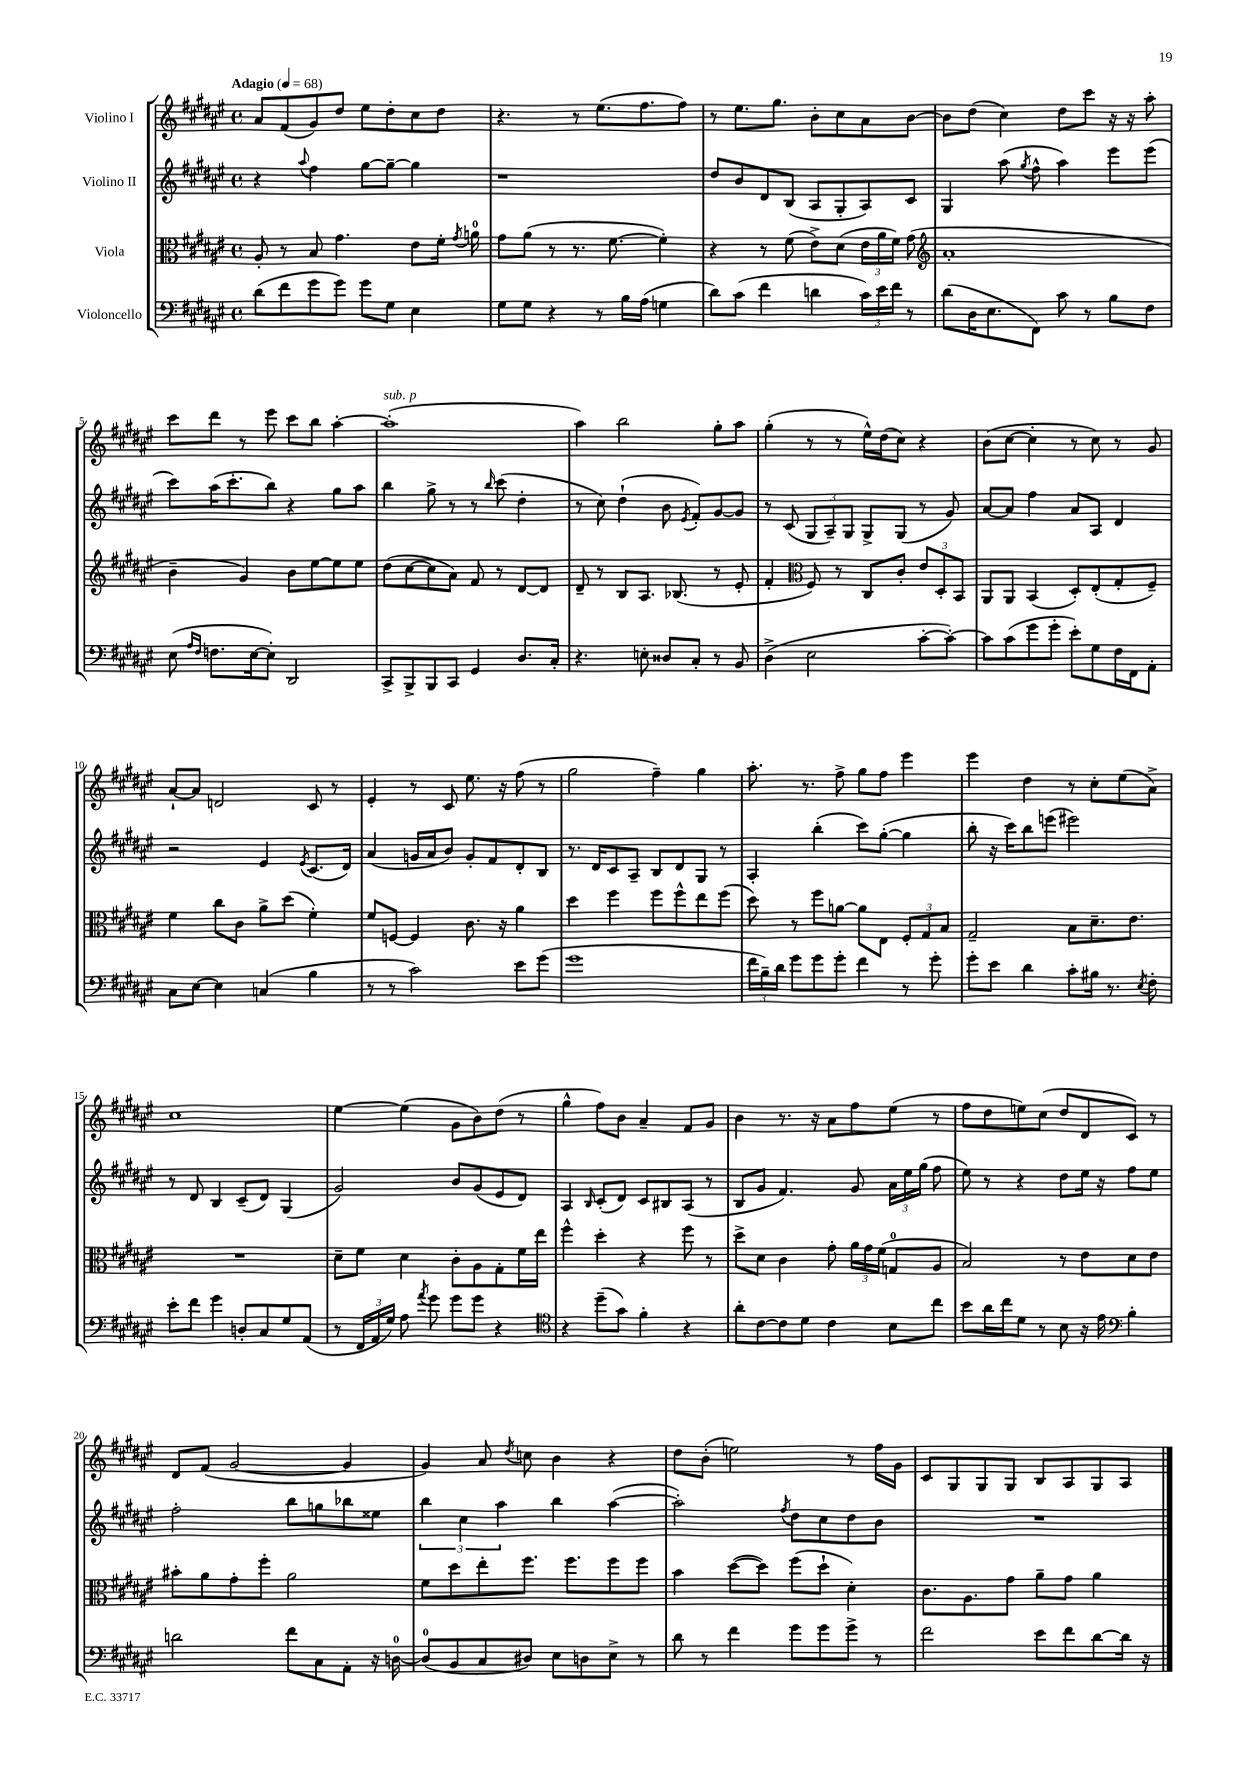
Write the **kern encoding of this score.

**kern	**kern	**kern	**kern
*staff4	*staff3	*staff2	*staff1
*clefF4	*clefC3	*clefG2	*clefG2
*k[f#c#g#d#a#e#]	*k[f#c#g#d#a#e#]	*k[f#c#g#d#a#e#]	*k[f#c#g#d#a#e#]
*M4/4	*M4/4	*M4/4	*M4/4
*met(c)	*met(c)	*met(c)	*met(c)
*MM68	*MM68	*MM68	*MM68
(8d#	8A#'	4r	8a#
8f#	8r	.	(8f#
.	.	8qqaa#	.
8g#	8B	4ff#	8g#)
8g#)	4.g#	.	8dd#
8g#	.	[8gg#	8ee#
8G#	.	8gg#~_	8dd#'
4E#	8e#	4gg#]	8cc#
.	16f#'	.	8dd#
.	8qg#	.	.
.	16a	.	.
=	=	=	=
8G#	8g#	1r	4.r
8G#	(8a#	.	.
4r	8r	.	.
.	8.r	.	8r
8r	.	.	(8.ee#
.	[8.f#	.	.
16B	.	.	.
(16A#	.	.	8.ff#
4G	4f#'])	.	.
.	.	.	8ff#)
=	=	=	=
8d#)	4r	8dd#	8r
(8c#	.	8b	8.ee#
4f#	8r	8d#	.
.	.	.	8.gg#
.	(8f#	(8B	.
4d	8e#^)	8A#	8b'
.	(8d#	8G#'	8cc#
24c#)	24e#	8A#)	8a#
24e#	24a#	.	.
24f#	24f#)	.	.
8r	(8g#	8c#	[8b
=	=	=	=
*	*clefG2	*	*
(8d#	1a#'	4G#	8b]
16D#	.	.	(8dd#
8.E#	.	.	.
.	.	(8aa#	4cc#)
.	.	8qgg#	.
8FF#)	.	8ff#^^	.
8c#	.	4aa#)	8dd#
8r	.	.	8ccc#
8B	.	8eee#	16r
.	.	.	16r
8F#	.	(8eee#	8aa#'
=	=	=	=
(8E#	4b~	8ccc#)	8ccc#
16qqA#	.	.	.
16qqF#	.	.	.
8.F	.	(16aa#	8ddd#
.	.	8.ccc#'	.
.	4g#)	.	8r
[16E#	.	.	.
8E#'])	.	8bb)	8eee#
2DD#	8b	4r	8ccc#
.	[8ee#	.	8bb
.	8ee#]	8gg#	[4aa#'
.	8ee#	8aa#	.
=	=	=	=
8CC#^	(8dd#	4bb	(1aa#']
8BBB^	[8cc#	.	.
8BBB	8cc#]	8gg#^	.
8CC#	8a#)	8r	.
4GG#	8f#	8r	.
.	.	16qqbb	.
.	8r	(8ccc#	.
8.D#	[8d#	4dd#'	.
.	8d#]	.	.
16C#'	.	.	.
=	=	=	=
4.r	8d#~	8r	4aa#)
.	8r	8cc#)	.
.	8B	(4dd#`	2bb
8E'	8.A#	.	.
8D##	.	8b	.
.	(8.B-	.	.
.	.	8qe#	.
8C#'	.	8f#')	.
8r	8r	[8g#	8gg#'
8BB	8e#'	8g#]	8aa#
=	=	=	=
(4D#^	4f#'	8r	(4gg#'
.	.	(8c#	.
*	*clefC3	*	*
2E#	8F#)	12G#	8r
.	.	12A#~)	.
.	8r	.	8r
.	.	12G#	.
.	8C#	8G#^	16ee#^^)
.	.	.	(16dd#
.	8c#'	(8G#	8cc#)
[8c#'	12e#	8r	4r
.	12D#'	.	.
8c#'_)	.	8g#)	.
.	12BB	.	.
=	=	=	=
8c#]	8AA#	[8a#	(8b
(8c#	8AA#	8a#]	[8cc#
8g#	(4BB	4ff#	4cc#']
8g#'	.	.	.
8e#')	8D#')	8a#	8r
8G#	(8E#'	8A#	8cc#)
16F#	8G#'	4d#	8r
16FF#	.	.	.
8AA#'	8F#~)	.	8g#
=	=	=	=
8C#	4f#	2r	[8a#`
[8E#	.	.	8a#]
4E#]	8cc#	.	2d
.	8c#	.	.
(4C	8a#^	4e#	.
.	(8dd#	.	.
.	.	8qe#	.
4B	4f#')	(8.c#	8c#
.	.	.	8r
.	.	16d#)	.
=	=	=	=
8r	8f#	(4a#	4e#'
8r	[8F	.	.
2c#)	4F]	16g	8r
.	.	16a#	.
.	.	8b)	8c#
.	8.c#	8g'	8.ee#
.	.	8f#	.
.	16r	.	16r
8e#	4a#	8d#'	(8ff#
(8g#	.	8B	8r
=	=	=	=
1g#	4dd#	8.r	2gg#
.	.	16d#	.
.	4ff#	8c#	.
.	.	8A#~	.
.	8ff#	8B	4ff#~)
.	8ff#^^	8d#	.
.	8ee#	8G#	4gg#
.	(8ff#	8r	.
=	=	=	=
24f#	8dd#)	4A#'	8.aa#'
24B~)	.	.	.
24d#	.	.	.
8g#	8r	.	.
.	.	.	8.r
8g#	8ff#	(4bb'	.
8g#'	[8a	.	8ff#^
4f#	8a]	8ccc#)	8gg#
.	8E#	([8gg#'	8ff#
8r	12F#'	4gg#]	4eee#
.	12G#	.	.
8g#'	.	.	.
.	12B	.	.
=	=	=	=
8g#'	2G#~	8bb'	4eee#
8e#	.	16r	.
.	.	16ccc#)	.
4d#	.	8bb	4dd#
.	.	(8eee	.
8c#'	8B	2eee#)	8r
16B#	8.d#~	.	8cc#'
8.r	.	.	.
.	.	.	(8ee#
.	8.e#	.	.
8qE#	.	.	.
8F#'	.	.	8a#^)
=	=	=	=
8e#'	1r	8r	1cc#
8f#	.	8d#	.
4g#	.	4B	.
8D'	.	(8c#~	.
8C#	.	8d#)	.
8G#	.	(4G#	.
(8AA#	.	.	.
=	=	=	=
8r	8d#~	2g#)	[4ee#
24FF#	8f#	.	.
24AA#	.	.	.
24G#)	.	.	.
8A#	4d#	.	(4ee#]
8qa#	.	.	.
8g#	.	.	.
8g#	8c#'	8b	8g#
8g#	8A#	(8g#	8b)
4r	8G#'	8e#	(8dd#
.	16f#	8d#)	8r
.	16ee#	.	.
=	=	=	=
*clefC4	*	*	*
4r	4ff#^^	4A#	4gg#^^
.	.	16qqB	.
(8dd#~	4dd#'	(8c#'	8ff#)
8g#)	.	8d#)	8b
4f#'	4r	8c#	4a#~
.	.	8B#	.
4r	8ff#	(8A#	8f#
.	8r	8r	8g#
=	=	=	=
8a#'	8dd#^	8B	4b
[8c#	8d#	8g#	.
8c#]	4c#	4.f#)	8.r
8d#	.	.	.
.	.	.	16r
4c#	8g#'	.	8a#
.	24a#	8g#	8ff#
.	24g#	.	.
.	(24f#	.	.
8B	8G	24a#	(8ee#
.	.	24ee#	.
.	.	(24gg#	.
8cc#	8A#	8ff#	8r
=	=	=	=
8b	2B)	8ee#)	8ff#
16a#	.	8r	8dd#
16cc#	.	.	.
8d#	.	4r	8ee)
8r	.	.	(8cc#
8B	8r	8dd#	8dd#
16r	8e#	16ee#	8d#
16e#	.	16r	.
*clefF4	*	*	*
4B'	8d#	8ff#	8c#)
.	8e#	8ee#	8r
=	=	=	=
2d	8b#'	2ff#'	8d#
.	8a#	.	(8f#
.	8g#'	.	[2g#
.	8ff#'	.	.
8f#	2a#	8bb	.
8C#	.	8gg	.
8AA#'	.	8bb-	4g#]
16r	.	8ee##	.
[16D	.	.	.
=	=	=	=
(8D]	8f#	6bb	4g#)
8BB	8dd#	.	.
.	.	6cc#	.
8C#	8ee#'	.	8a#
.	.	6aa#	.
.	.	.	8qdd#
8D#)	8.ff#	.	8cc
8E#	.	4bb	4b
.	8.ff#	.	.
8D	.	.	.
8E#^	8ff#	([4aa#	4r
8r	8ff#	.	.
=	=	=	=
8d#	4b	2aa#'])	8dd#
8r	.	.	(8b'
4f#	([8dd#	.	2ee)
.	8dd#])	.	.
.	.	8qff#	.
8g#	(8ff#	8dd#	.
8g#	8dd#`	8cc#	.
8g#^	4d#')	8dd#	8r
8r	.	8b	16ff#
.	.	.	16g#
=	=	=	=
2f#	8.c#	1r	8c#
.	.	.	8G#
.	8.A#	.	.
.	.	.	8G#
.	8g#	.	8G#
8e#	8a#~	.	8B
8f#	8g#	.	8A#
[8d#	4a#	.	8G#
16d#]	.	.	8A#
16r	.	.	.
==	==	==	==
*-	*-	*-	*-
